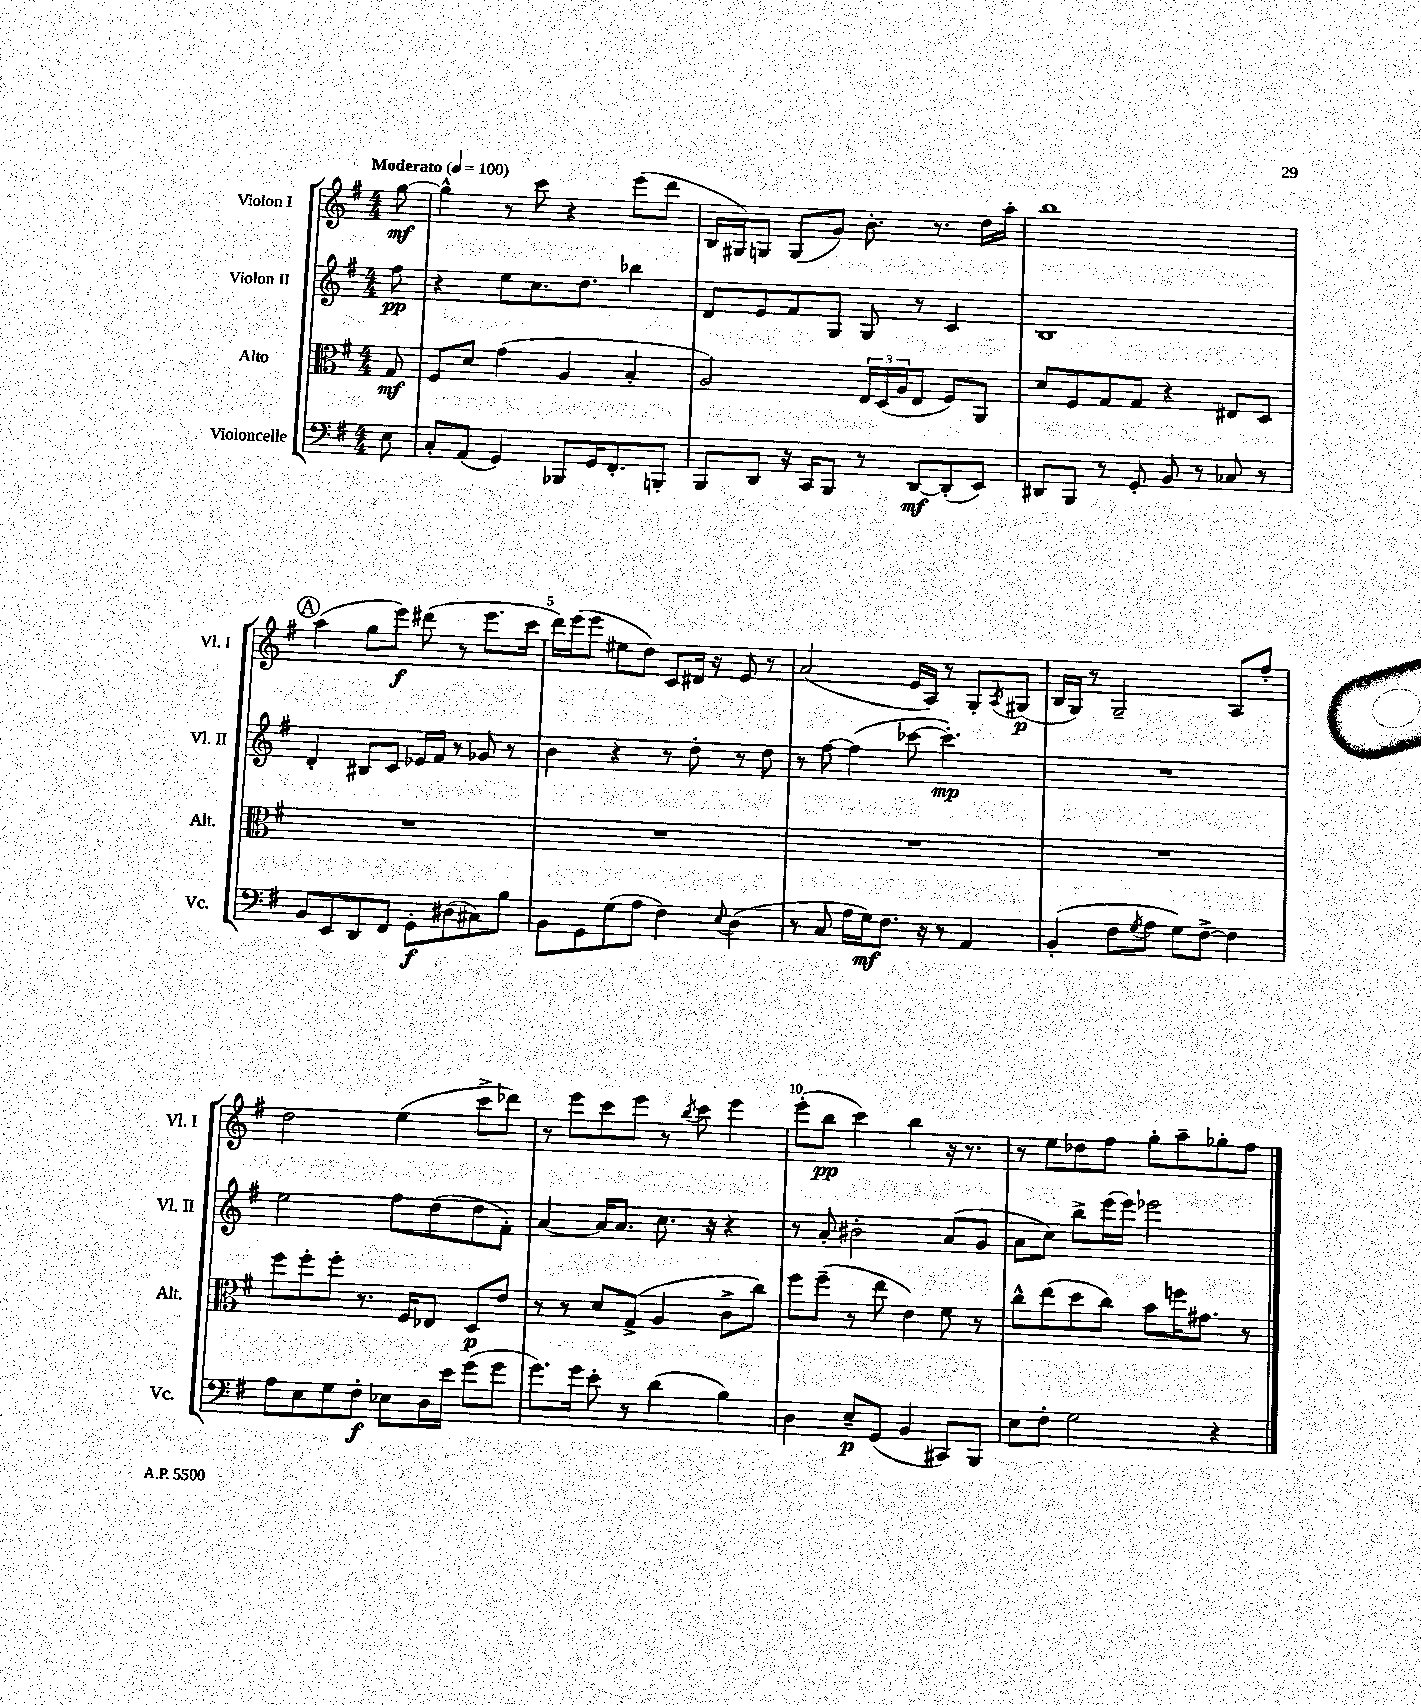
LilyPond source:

<<
\new StaffGroup <<
\new Staff = "s0" \with { instrumentName = "Violon I" shortInstrumentName = "Vl. I" } {
    \clef treble \key g \major \numericTimeSignature \time 4/4 \partial 8 \tempo "Moderato" 4 = 100
    g''8~\mf |
    g''4-^ r8 c'''8 r4 e'''8( d'''8 |
    b16 gis16) g8 g8( g'8) b'8.-. r8. d''16 a''16-. |
    b''1 |
    \mark \markup { \circle "A" } a''4( g''8 e'''8\f) dis'''8( r8 e'''8. c'''16 |
    d'''16) e'''16( e'''8 eis''8 d''8) c'8 dis'16 r16 e'8 r8 |
    a'2( e'16 a16) r8 g8-. \acciaccatura { a8 } gis8\p( |
    b16 g16) r8 g2-- a8 fis''8-. |
    d''2 e''4( c'''8-> des'''8) |
    r8 e'''8 c'''8 e'''8 r8 \acciaccatura { b''8 } c'''8 e'''4 |
    e'''8-.( b''8\pp c'''4) b''4 r16 r8. |
    r8 e''8 des''8 fis''8 g''8-. a''8-- ges''8-. fis''8 \bar "|." |
}
\new Staff = "s1" \with { instrumentName = "Violon II" shortInstrumentName = "Vl. II" } {
    \clef treble \key g \major \numericTimeSignature \time 4/4 \partial 8
    fis''8\pp |
    r4 e''8 c''8. d''8. bes''4 |
    d'8 e'8 fis'8 g8 g8 r8 c'4 |
    b1 |
    \mark \markup { \circle "A" } d'4-. bis8 c'8 ees'16 fis'16 r8 ges'8 r8 |
    b'4 r4 r8 d''8-. r8 d''8 |
    r8 fis''8~ fis''4( ces'''8~ ces'''4.-.\mp) |
    R1 |
    e''2 fis''8 d''8( d''8 fis'8-.) |
    a'4~ a'16 a'8. c''8. r16 r4 |
    r8 a'8-. bis'2-. a'8( g'8 |
    a'8 c''8) b''8-> e'''16( e'''16) ees'''2 \bar "|." |
}
\new Staff = "s2" \with { instrumentName = "Alto" shortInstrumentName = "Alt." } {
    \clef alto \key g \major \numericTimeSignature \time 4/4 \partial 8
    g8\mf |
    fis8 d'8 g'4( a4 b4-. |
    a2) \tuplet 3/2 { e16 d16( a16 } e8 fis8) a,8 |
    d'8 fis8 g8 g8 r4 eis8 d8 |
    \mark \markup { \circle "A" } R1 |
    R1 |
    R1 |
    R1 |
    fis''8 fis''8-. fis''8-. r8. fis16 ees8 d8\p e'8 |
    r8 r8 d'8 g8->( a4 c'8-> c''8) |
    fis''8 fis''8--( r8 e''8 e'4) fis'8 r8 |
    c''8-^ e''8( d''8 c''8) b'8 f''16 gis'8. r8 \bar "|." |
}
\new Staff = "s3" \with { instrumentName = "Violoncelle" shortInstrumentName = "Vc." } {
    \clef bass \key g \major \numericTimeSignature \time 4/4 \partial 8
    e8 |
    c8-. a,8( g,4) bes,,8 g,16 fis,8.-. b,,8-. |
    b,,8 d,8 r16 c,16 b,,8 r8 d,8~\mf d,8-.( e,8) |
    dis,8 b,,8 r8 g,8-. b,8 r8 ces8 r8 |
    \mark \markup { \circle "A" } b,8 e,8 d,8 fis,8 g,8-.\f dis8( cis8) b8 |
    b,8 g,8 g8( a8 fis4) \appoggiatura { e8 } d4( |
    r8 c8 a16 g16\mf) fis8. r16 r8 a,4 |
    b,4-.( fis8 \acciaccatura { g8 } a8 g8) fis8~-> fis4 |
    a8 e8 g8 fis8-.\f ees8 d16 e'16 g'8( g'8 |
    g'8.) g'16 e'8-. r8 d'4( b4) |
    d4 e8--\p g,8( b,4 cis,8) b,,8 |
    e8 fis8-. g2 r4 \bar "|." |
}
>>
>>
\layout { \context { \Score \override BarNumber.break-visibility = ##(#f #t #t) barNumberVisibility = #(every-nth-bar-number-visible 5) } }
